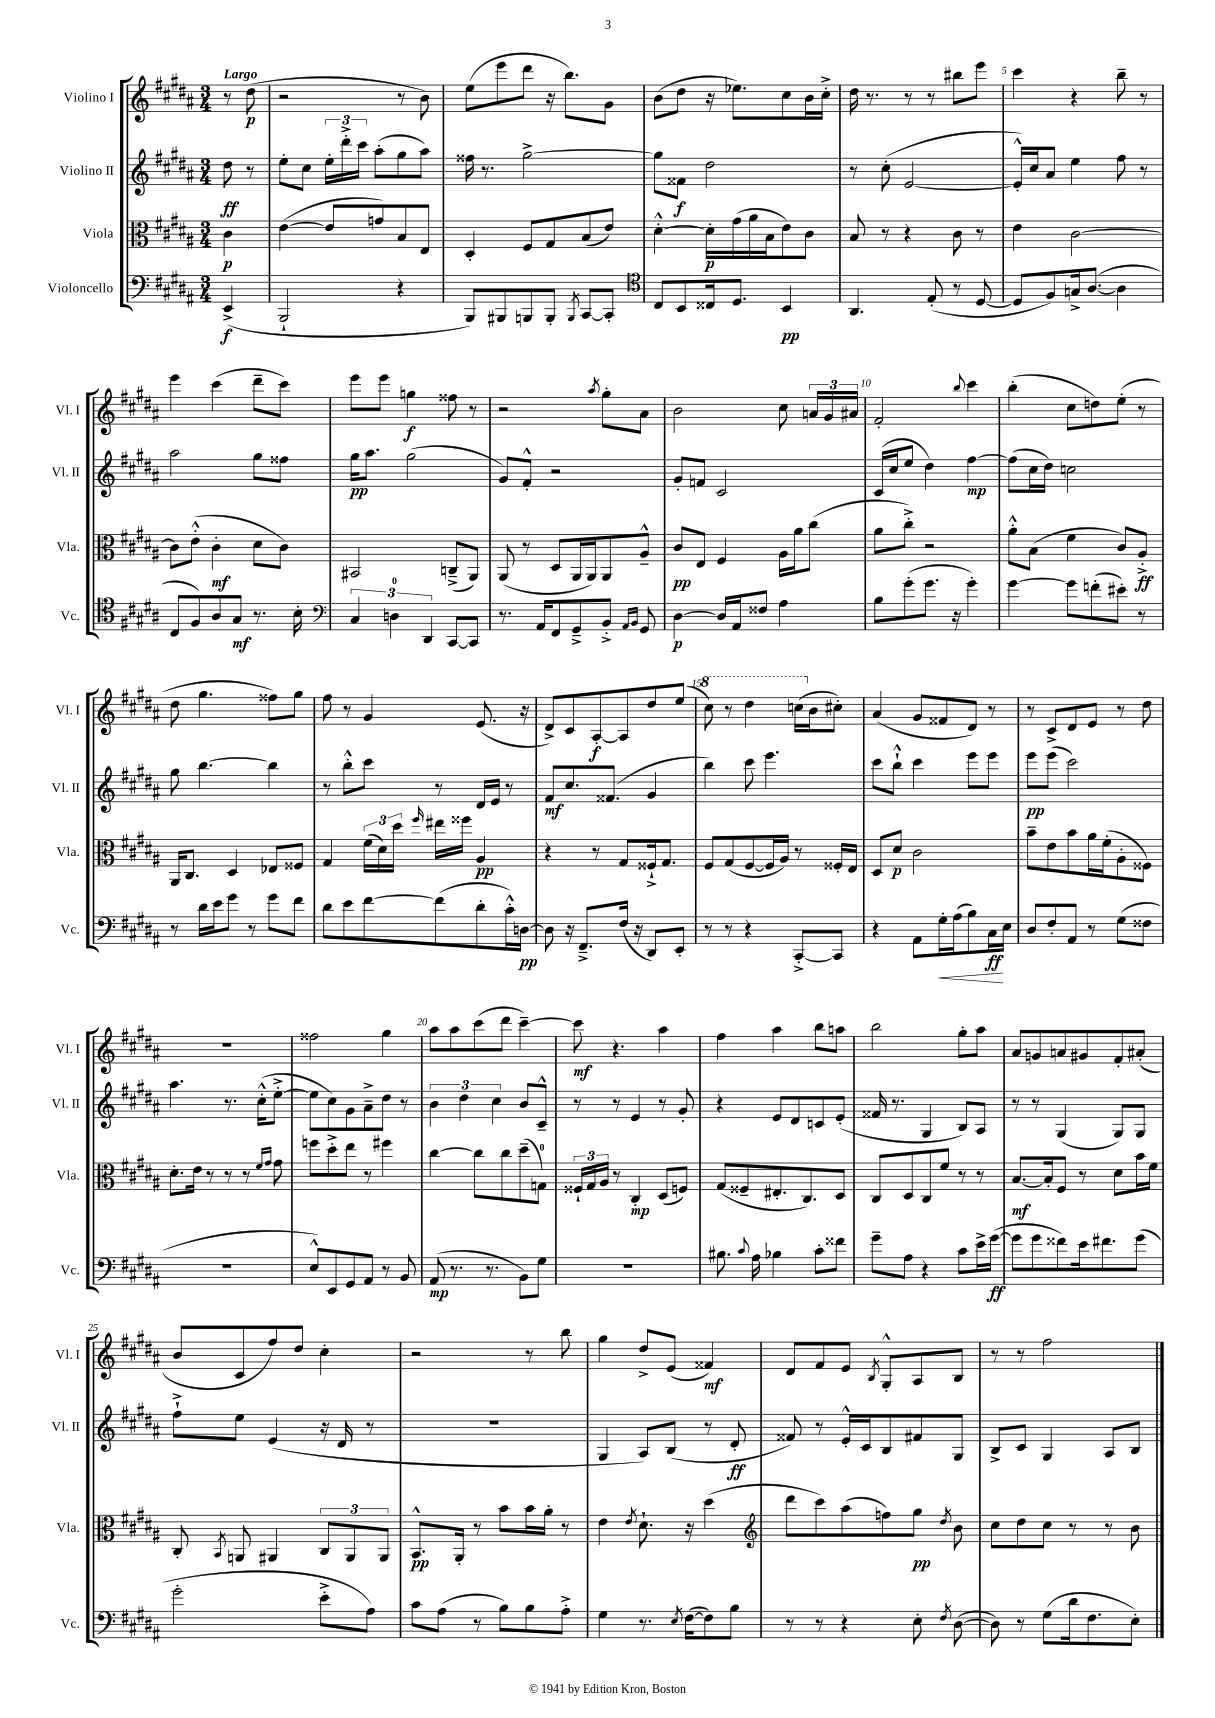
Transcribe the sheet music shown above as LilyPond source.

<<
\new StaffGroup <<
\new Staff = "s0" \with { instrumentName = "Violino I" shortInstrumentName = "Vl. I" } {
    \clef treble \key b \major \numericTimeSignature \time 3/4 \partial 4 \tempo "Largo"
    \autoBeamOff r8 dis''8\p( |
    r2 r8 b'8) |
    e''8[( e'''8 dis'''8] r16 b''8.[) gis'8] |
    b'8[( dis''8] r16 ees''8.[) cis''8 b'16 cis''16]-.-> |
    dis''16 r8. r8 r8 bis''8[ e'''8] |
    cis'''4 r4 b''8-- r8 |
    e'''4 cis'''4( dis'''8[-- cis'''8]) |
    e'''8[ e'''8] g''4\f fisis''8 r8 |
    r2 \acciaccatura { ais''8 } gis''8[-. ais'8] |
    b'2 cis''8 \tuplet 3/2 { a'16[ gis'16 ais'16] } |
    fis'2-. \appoggiatura { b''8 } cis'''4 |
    b''4-.( cis''8[ d''8) e''8]-.( r8 |
    dis''8 gis''4. fisis''8[) gis''8] |
    fis''8 r8 gis'4 e'8.( r16 |
    dis'8[->) cis'8 ais8~-.\f ais8 dis''8 e''8]( |
    \ottava #1 cis'''8) r8 dis'''4 c'''16[( \ottava #0 b'16 cis''!8]-.) |
    ais'4( gis'8[ fisis'8 dis'8]) r8 |
    r8 cis'8[-> dis'8 e'8] r8 dis''8 |
    R2. |
    fisis''2 gis''4 |
    ais''8[ ais''8 cis'''8( dis'''8] cis'''4~--) |
    cis'''8\mf r4. ais''4 |
    fis''4 ais''4 b''8[ a''8] |
    b''2 gis''8[-. ais''8] |
    ais'8[ g'8 a'8 gis'8 fis'8-. ais'8]-.( |
    b'8[ cis'8 fis''8) dis''8] cis''4-. |
    r2 r8 b''8 |
    gis''4 dis''8[-> e'8]( fisis'4\mf) |
    dis'8[ fis'8 e'8] \acciaccatura { b8 } gis8[-.-^ ais8 b8] |
    r8 r8 fis''2 \bar "|." |
}
\new Staff = "s1" \with { instrumentName = "Violino II" shortInstrumentName = "Vl. II" } {
    \clef treble \key b \major \numericTimeSignature \time 3/4 \partial 4
    \autoBeamOff dis''8\ff r8 |
    e''8[-. cis''8] \tuplet 3/2 { e''16[-. dis'''16-.-> cis'''16] } ais''8[-.( gis''8 ais''8]) |
    fisis''16 r8. gis''2~-> |
    gis''8[ fisis'8]\f dis''2 |
    r8 cis''8-.( e'2~ |
    e'16[-.-^) cis''16 ais'8] e''4 fis''8 r8 |
    ais''2 gis''8[ fisis''8] |
    gis''16[\pp ais''8.] gis''2( |
    gis'8[) fis'8]-.-^ r2 |
    gis'8[-. f'8] cis'2 |
    cis'16[( cis''16 e''8] dis''4) fis''4~\mp |
    fis''8[( cis''16 dis''16]) c''2 |
    gis''8 b''4.~ b''4 |
    r8 b''8[-.-^ cis'''8] r8 dis'16[ e'16] r8 |
    fis'8[\mf cis''8. fisis'8.]( gis'4 |
    b''4) cis'''8 e'''4. |
    cis'''8[ b''8]-!-^ cis'''4 e'''8[ e'''8] |
    e'''8[\pp e'''8]( cis'''2) |
    ais''4. r8. cis''16[-.-^( e''8]~-.-> |
    e''8[ cis''8) gis'8 ais'8---> dis''8] r8 |
    \tuplet 3/2 { b'4 dis''4 cis''4 } b'8[ cis'8]---^ |
    r8 r8 e'4 r8 gis'8-. |
    r4 e'8[ dis'8 c'8 e'8]-.( |
    fisis'16 r8. gis4 b8[) ais8] |
    r8 r8 gis4( gis8[) gis8] |
    fis''8[-!-> e''8] e'4( r16 dis'16 r8 |
    R2. |
    gis4 ais8[) b8]( r8 dis'8-.\ff |
    fisis'8) r8 e'16[-.-^ cis'16 b8 fis'8 gis8] |
    b8[-> cis'8] gis4 ais8[ b8] \bar "|." |
}
\new Staff = "s2" \with { instrumentName = "Viola" shortInstrumentName = "Vla." } {
    \clef alto \key b \major \numericTimeSignature \time 3/4 \partial 4
    \autoBeamOff cis'4\p |
    e'4~( e'8[ g'8) b8 e8] |
    dis4-. fis8[ gis8 b8( e'8]) |
    dis'4~-.-^ dis'16[-.\p gis'16( ais'16 b16 e'8) cis'8] |
    b8 r8 r4 cis'8 r8 |
    e'4 cis'2~ |
    cis'8[ e'8]-.-^( cis'4-.\mf dis'8[ cis'8]) |
    bis,2 c8[--->( ais,8]) |
    ais,8( r8 dis8[ ais,16 ais,16) ais,8 ais8]---^ |
    cis'8[\pp e8] fis4 ais16[ ais'16 cis''8]( |
    ais'8[ cis''8]-.->) r2 |
    ais'8[-.-^ b8]( fis'4 cis'8[) ais8]-.->\ff |
    ais,16[ cis8.] dis4 ees8[ fisis8] |
    gis4 \tuplet 3/2 { fis'16[( dis'16) dis''16] } \grace { fis''16 } eis''16[ fisis''16] ais4\pp |
    r4 r8 gis8[ fisis16-!-> gis8.] |
    fis8[ gis8( fis8~ fis16 ais16]) r8 fisis16[-. e16] |
    dis8[ dis'8]\p cis'2 |
    b'8[-- e'8 b'8 ais'16 fis'16-.( ais8-. fisis8]) |
    dis'8.[-. e'16] r8 r8 r8 \grace { fis'16[ gis'16] } gis'8 |
    f''8[ dis''8-.-> e''8] r8 fis''4 |
    cis''4~ cis''8[ cis''8 dis''8--( g8]-0) |
    \tuplet 3/2 { fisis16[-! gis16 ais16] } r8 cis4-.\mp dis8[( f8]) |
    gis8[( fisis8-- eis8.-. cis8.) dis8] |
    cis8[ dis8 cis8 fis'8] r8 r8 |
    b8.[~\mf b16-. fis8] r8 dis'8[ b'16 fis'16] |
    cis8-. \acciaccatura { b,8 } a,8 ais,4 \tuplet 3/2 { cis8[ ais,8 ais,8] } |
    b,8.[-^\pp ais,16]-. r8 b'8[ b'16 ais'16]-. r8 |
    e'4 \acciaccatura { e'8 } dis'8.-! r16 dis''4( |
    \clef treble dis'''8[ cis'''8) ais''8( f''8) gis''8]\pp \acciaccatura { dis''8 } b'8 |
    cis''8[ dis''8 cis''8] r8 r8 b'8 \bar "|." |
}
\new Staff = "s3" \with { instrumentName = "Violoncello" shortInstrumentName = "Vc." } {
    \clef bass \key b \major \numericTimeSignature \time 3/4 \partial 4
    \autoBeamOff e,4->\f( |
    b,,2-! r4 |
    b,,8[) bis,,8 b,,8 b,,8]-. \acciaccatura { b,,8 } cis,8[~ cis,8]-. |
    \clef tenor cis8[ b,8 cisis16 dis8.] b,4\pp |
    ais,4. e8-.( r8 dis8~ |
    dis8[ fis8) g16-> ais8.]~( ais4 |
    cis8[ fis8) ais8 gis8]\mf r8. b16-. |
    \clef bass \tuplet 3/2 { cis4 d4-0 dis,4 } cis,8[~ cis,8] |
    r8. ais,16[ fis,8 gis,8---> b,8]-.-> \grace { ais,16[ b,16] } gis,8 |
    dis4~\p dis16[ ais,16 fisis8] ais4 |
    b8[ gis'8-.( gis'8.] r16 gis'4-.) |
    gis'4~ gis'8[ f'8-.( eis'8]-.) r8 |
    r8 dis'16[ e'16 gis'8] r8 gis'8[ fis'8] |
    dis'8[ e'8 fis'8~ fis'8( dis'8-. cis'16-.-^) d16]~\pp |
    d8 r16 fis,8.[---> fis16]( r16 dis,8[) e,8]-. |
    r8 r8 r4 cis,8[~-.-> cis,8] |
    r4 ais,8[ gis16-.\< ais16( b8) cis16\ff\! e16] |
    dis8[ fis8-. ais,8] r8 gis8[( fisis8] |
    R2. |
    e8[-^) e,8 gis,8 ais,8] r8 b,8 |
    ais,8\mp( r8. r8. b,8[) gis8] |
    r2. |
    bis8. \appoggiatura { cis'8 } ais16 bes4 cis'8[-. fisis'8] |
    gis'8[-- ais8] r4 cis'8[ e'16-> gis'16]~\ff( |
    gis'8[ gis'8 fisis'8) e'16 fis'8. gis'8]( |
    gis'2-. e'8[-.-> ais8]) |
    cis'8[ ais8]( r8 b8[) b8 ais8]-.-> |
    gis4 r8. \acciaccatura { e8 } fis16[~( fis8) b8] |
    r8 r8 r4 e8-. \acciaccatura { fis8 } dis8~( |
    dis8) r8 gis8[( dis'16 fis8. e8]-.) \bar "|." |
}
>>
>>
\layout { \context { \Score \override BarNumber.break-visibility = ##(#f #t #t) barNumberVisibility = #(every-nth-bar-number-visible 5) } }
